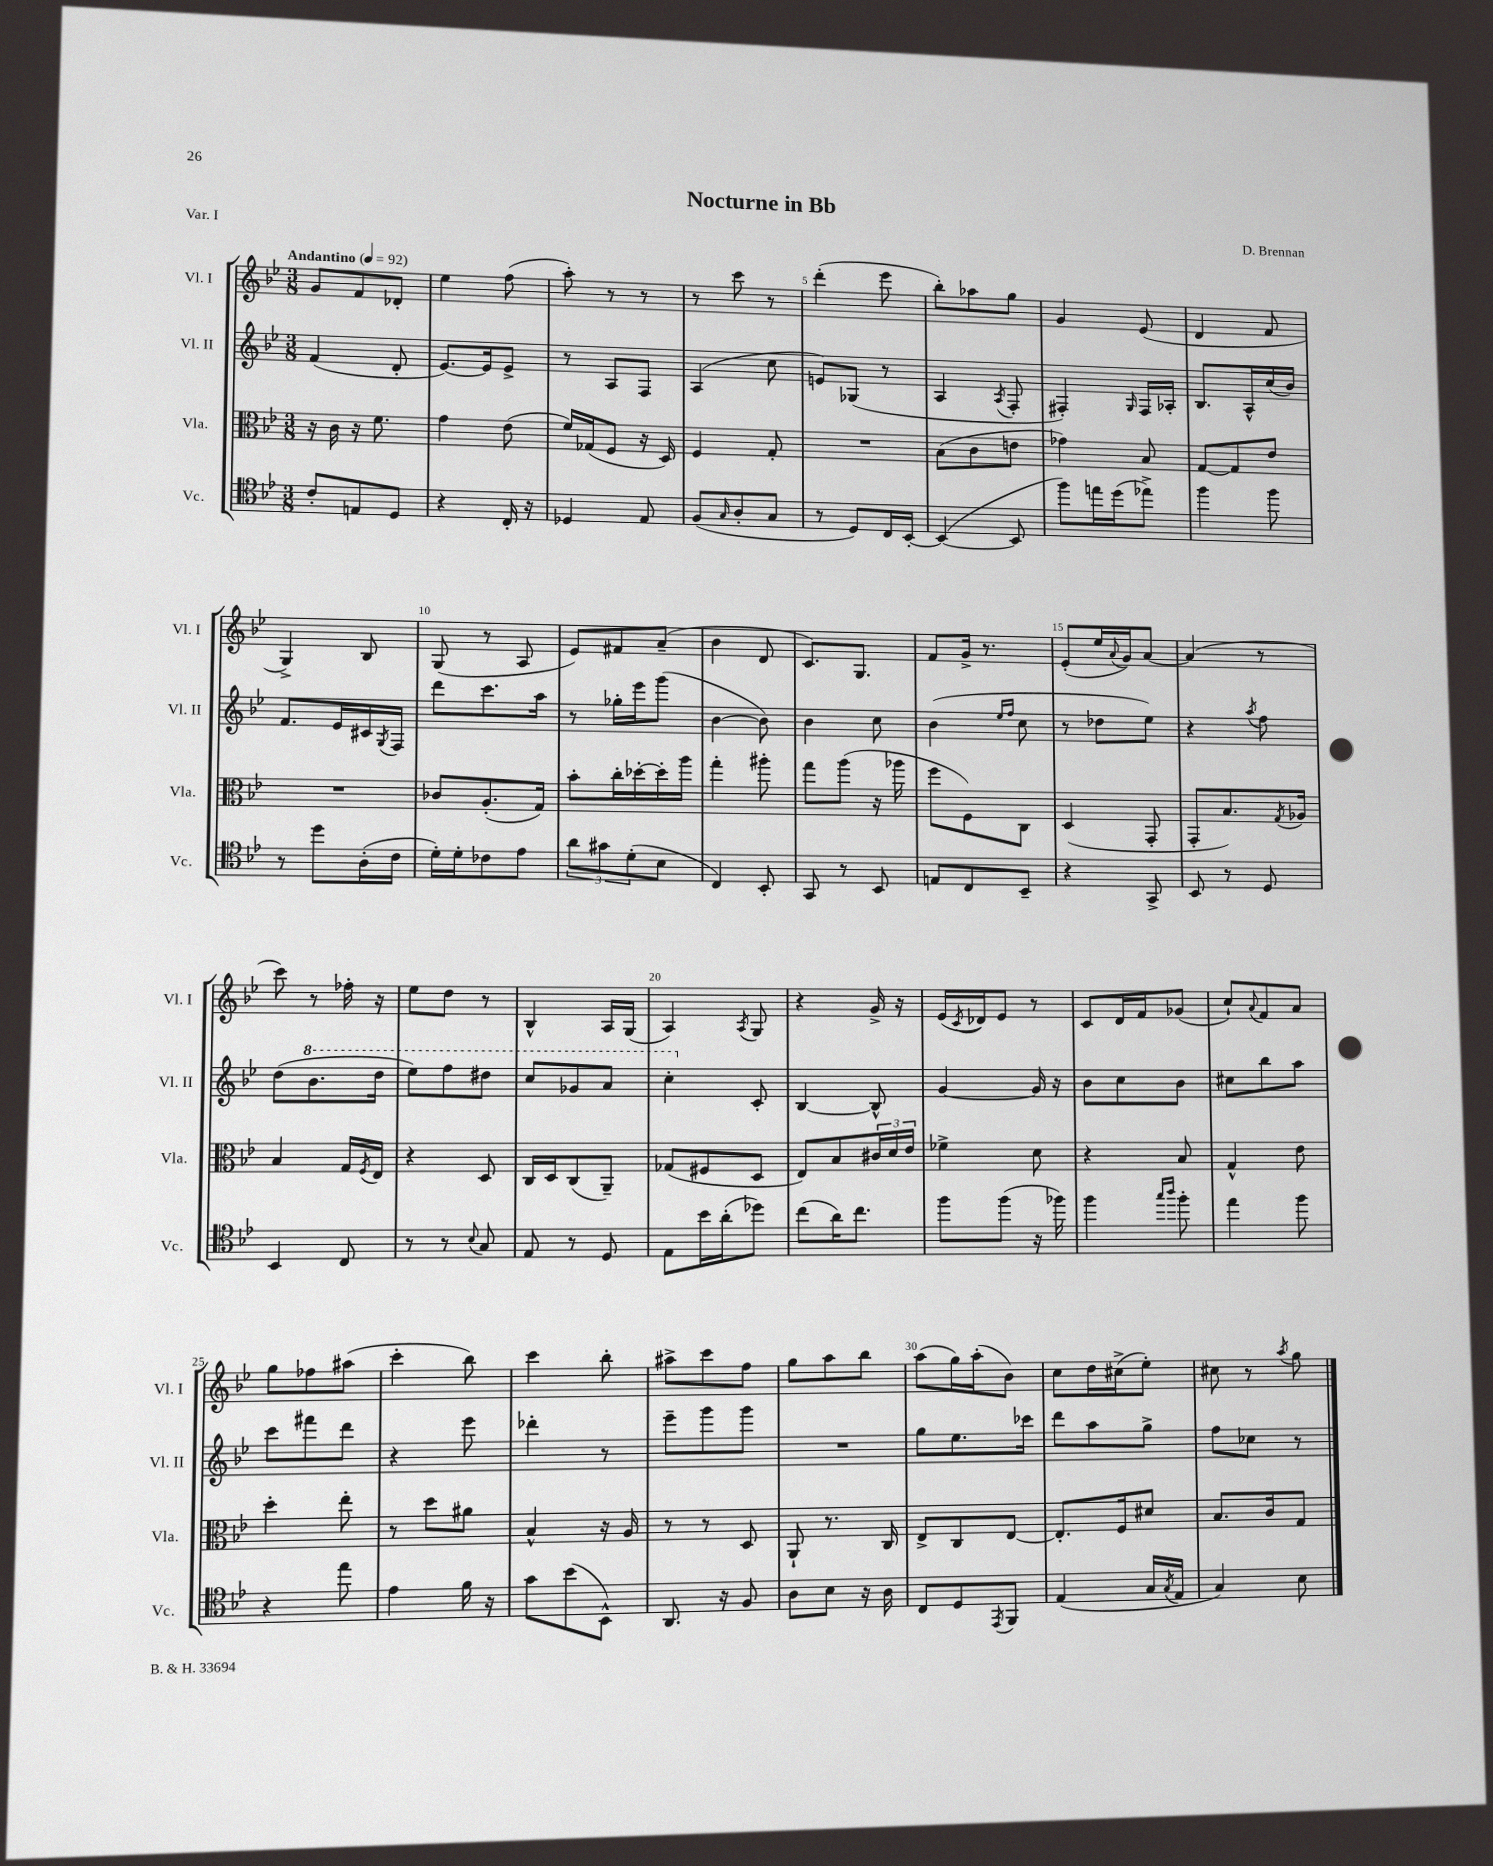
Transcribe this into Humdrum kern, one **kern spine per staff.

**kern	**kern	**kern	**kern
*part4	*part3	*part2	*part1
*staff4	*staff3	*staff2	*staff1
*I"Vc.	*I"Vla.	*I"Vl. II	*I"Vl. I
*I'Vc.	*I'Vla.	*I'Vl. II	*I'Vl. I
*clefC4	*clefC3	*clefG2	*clefG2
*k[b-e-]	*k[b-e-]	*k[b-e-]	*k[b-e-]
*M3/8	*M3/8	*M3/8	*M3/8
*MM92	*MM92	*MM92	*MM92
=1	=1	=1	=1
!	!	!	!LO:TX:a:B:t=Andantino
8c'/L	16r	(4f/	8g/L
.	16c\	.	.
8En/	16r	.	8f/
.	8.f\	.	.
8D/J	.	8d'/	8d-X'/J
=2	=2	=2	=2
4r	4g\	[8.e-/L)	4ee-\
.	.	16e-/k]	.
16C'/	(8e-\	8e-^/J	(8ff\
16r	.	.	.
=3	=3	=3	=3
4D-X/	16f/LL)	8r	8aa'\)
.	(16G-X/J	.	.
.	8F/J	8A/L	8r
8E-/	16r	8F/J	8r
.	16D/)	.	.
=4	=4	=4	=4
(8F/L	4F/	(4A/	8r
16qqG/	.	.	.
8A'/	.	.	8ccc\
8G/J	8G'/	8cc\	8r
=5	=5	=5	=5
8r	4.r	8en/L)	(4ddd'\
8D/L)	.	(8G-X/J	.
16C/L	.	8r	8eee-\
[16BB-'/JJ	.	.	.
=6	=6	=6	=6
(4BB-/_	(8B-\L	4A/	8bb-'\L)
.	8c\	.	8aa-X\
.	.	8qA/	.
8BB-/]	8en\J	8F'/	8gg\J
=7	=7	=7	=7
8ff\L)	4g-X\)	4F#X'/)	4g/
16een\L	.	.	.
(16dd\J	.	.	.
.	.	16qqG/	.
8ee-X^\J)	8B-/	16F#/LL	(8e-/
.	.	16A-X'/JJ	.
=8	=8	=8	=8
4ff\	[8G/L	8.B-/L	4d/
.	8G/]	.	.
.	.	16A^^/L	.
8ff\	8e-/J	(16cc/	8f/
.	.	16b-/JJ)	.
!!LO:LB:g=z
=9	=9	=9	=9
8r	4.r	8.f/L	4G^/)
8dd\L	.	.	.
.	.	16e-/L	.
(16A'\L	.	16c#X/	8B-/
.	.	8qG/	.
16c\JJ	.	16F/JJ	.
=10	=10	=10	=10
16d'\LL)	8c-X/L	8ddd\L	(8G/
16d'\J	.	.	.
8c-X\	(8.A'/	8.ccc\	8r
8e-\J	.	.	8A/
.	16G/Jk)	16aa\Jk	.
=11	=11	=11	=11
12a\L	8b-'\L	8r	8e-/L)
12g#X\	.	.	.
.	16cc'\L	16gg-X'\LL	8f#X/
(12d'\	.	.	.
.	[16dd-X'\	16eee-\J	.
8B-\J	16dd-'\]	(8ggg\J	(8a~/J
.	16aa\JJ	.	.
=12	=12	=12	=12
4C/)	4gg'\	[4b-\	4b-\
8BB-'/	8aa#X'\	8b-\])	8d/
=13	=13	=13	=13
8GG/	8gg\L	4b-\	8.c/L)
8r	(8aa\J	.	.
.	.	.	8.G/J
8BB-/	16r	8cc\	.
.	16aa-X\	.	.
=14	=14	=14	=14
8En/L	8ff\L	(4b-\	8f/L
8C/	8F\)	.	16g^/Jk
.	.	.	8.r
.	.	16qqee-/LL	.
.	.	16qqff/JJ	.
8BB-~/J	8C\J	8cc\	.
=15	=15	=15	=15
4r	(4D/	8r	(8e-'/L
.	.	8dd-X\L	16ee-/L
.	.	.	8qqa/
.	.	.	16g/J)
8GG^/	8GG'/	8ee-\J)	[8a/J
=16	=16	=16	=16
8BB-/	8GG'/L	4r	(4a/]
8r	8.B-/)	.	.
.	.	8qaa/	.
8D/	.	8ff\	8r
.	8qG/	.	.
.	16A-X/Jk	.	.
!!LO:LB:g=z
=17	=17	=17	=17
4BB-/	4B-/	(8dd\L	8ccc\)
*	*	*8va	*
.	.	8.bb-\	8r
8C/	16G/LL	.	16ff-X'\
.	8qF/	.	.
.	16E-/JJ	16ddd\Jk	16r
=18	=18	=18	=18
8r	4r	8eee-\L)	8ee-\L
8r	.	8fff\	8dd\J
8qqB-/	.	.	.
8G/	8D/	8ddd#X\J	8r
=19	=19	=19	=19
8E-/	16C/LL	8ccc/L	4B-^^/
.	16D/J	.	.
8r	(8C/	8gg-X/	.
8D/	8AA~/J)	8aa/J	16A/LL
.	.	.	(16G/JJ
=20	=20	=20	=20
8E-\L	(8G-X/L	4ccc'\	4A/)
16b-\L	8F#X/	.	.
(16a'\J	.	.	.
.	.	.	8qA/
*	*	*X8va	*
8dd-X\J)	8D/J	8c'/	8G/
=21	=21	=21	=21
(8cc\L	8E-/L)	[4B-/	4r
16a\K)	8B-/	.	.
8.cc\J	.	.	.
.	24c#X/L	8B-^^/]	16g^/
.	24d/	.	.
.	.	.	16r
.	24e-/JJ	.	.
=22	=22	=22	=22
8ff\L	4f-X^\	[4g/	(16e-/LL
.	.	.	8qc/
.	.	.	16d-X/J)
(8ff\J	.	.	8e-/J
16r	8d\	16g/]	8r
16ff-X\)	.	16r	.
=23	=23	=23	=23
4ff\	4r	8b-\L	8c/L
.	.	8cc\	16d/L
.	.	.	16f/J
16qqgg/LL	.	.	.
16qqaa/JJ	.	.	.
8ff'\	8B-/	8b-\J	(8g-X/J
=24	=24	=24	=24
4ee-\	4G^^/	8cc#X\L	8cc`/L)
.	.	.	8qqa/
.	.	8bb-\	8f/
8ff\	8e-\	8aa\J	8a/J
!!LO:LB:g=z
=25	=25	=25	=25
4r	4dd'\	8ccc\L	8gg\L
.	.	8fff#X\	8ff-X\
8ee-\	8ee-'\	8ddd\J	(8aa#X\J
=26	=26	=26	=26
4e-\	8r	4r	4ccc'\
.	8dd\L	.	.
16f\	8a#X\J	8eee-\	8bb-\)
16r	.	.	.
=27	=27	=27	=27
8g\L	4B-^^/	4ddd-X'\	4ccc\
(8b-\	.	.	.
8BB-^^\J)	16r	8r	8bb-'\
.	16A/	.	.
=28	=28	=28	=28
8.AA/	8r	8eee-~\L	8aa#X^\L
.	8r	8ggg\	8ccc\
16r	.	.	.
8F/	8D/	8ggg\J	8ff\J
=29	=29	=29	=29
8A\L	8AA`/	4.r	8gg\L
8B-\J	8.r	.	8aa\
16r	.	.	8bb-\J
16A\	16C/	.	.
=30	=30	=30	=30
8C/L	8E-^/L	8gg\L	(8aa\L
8D/	8C/	8.ee-\	16gg\L)
.	.	.	(16aa'\J
8qEE-/	.	.	.
8FF/J	[8E-/J	.	8b-\J)
.	.	16ccc-X\Jk	.
=31	=31	=31	=31
(4E-/	8.E-'/L]	8ddd\L	8cc\L
.	.	8aa\	16dd\L
.	16F/k	.	(16cc#X^\J
16G/LL	8d#X/J	8gg^\J	8ee-'\J)
8qG/	.	.	.
16E-/JJ	.	.	.
=32	=32	=32	=32
4G/)	8.B-/L	8ff\L	8cc#X\
.	.	8cc-X\J	8r
.	16c/k	.	.
.	.	.	8qaa/
8B-\	8G/J	8r	8gg\
==	==	==	==
*-	*-	*-	*-
